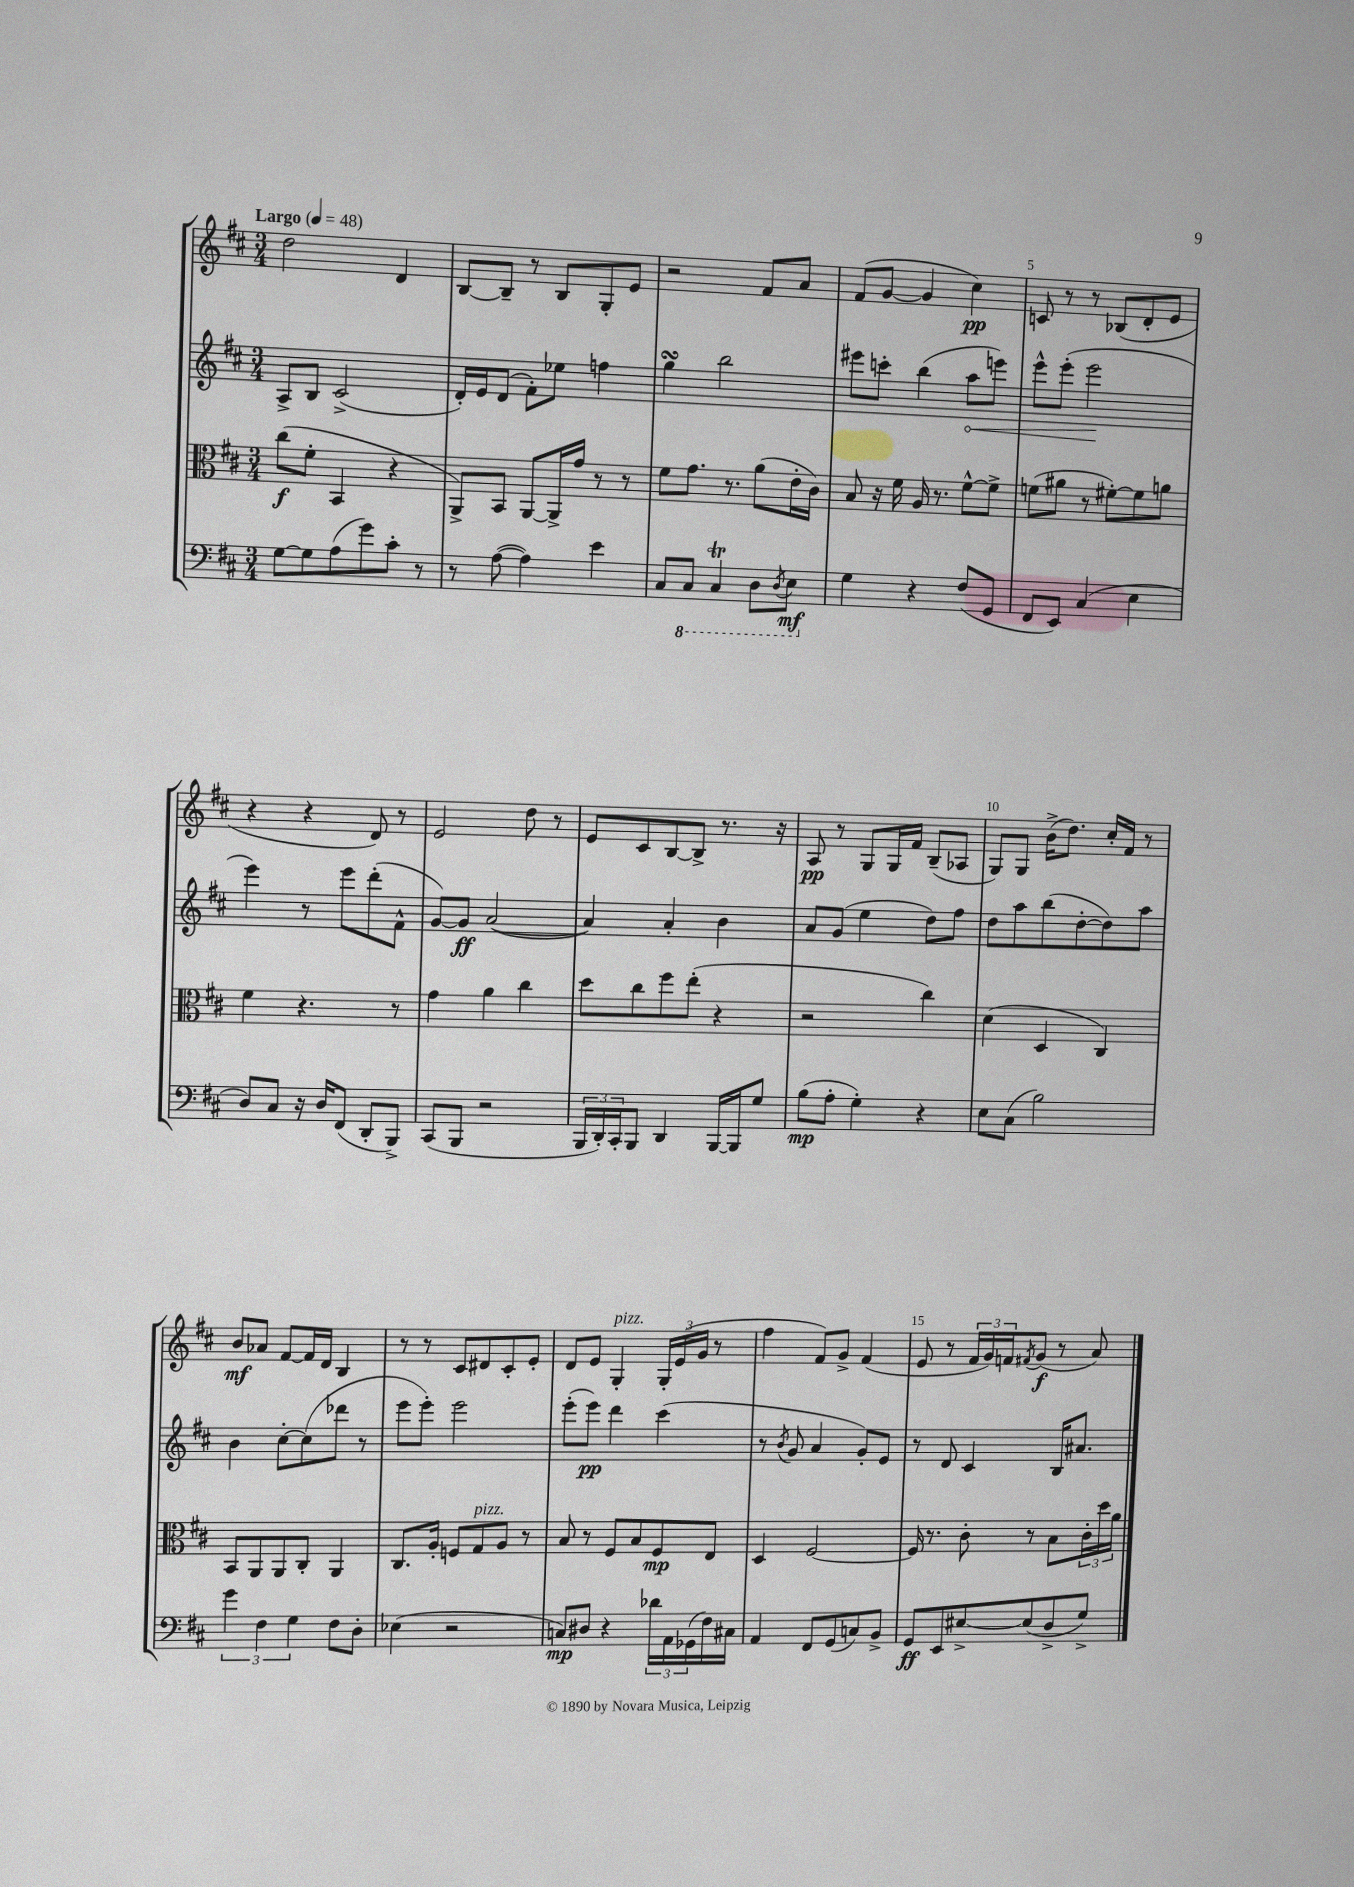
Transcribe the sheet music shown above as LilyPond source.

<<
\new StaffGroup <<
\new Staff = "s0" {
    \clef treble \key d \major \numericTimeSignature \time 3/4 \tempo "Largo" 4 = 48
    d''2 d'4 |
    b8~ b8-- r8 b8 g8-. e'8 |
    r2 fis'8 a'8 |
    fis'8( g'8~ g'4 cis''4\pp) |
    c'8 r8 r8 bes8( d'8-. e'8 |
    r4 r4 d'8) r8 |
    e'2 d''8 r8 |
    e'8 cis'8 b8~ b8-> r8. r16 |
    a8\pp r8 g8 g16 fis'16 b8--( aes8 |
    g8) g8 b'16->( d''8.) cis''16-. fis'16 r8 |
    b'8\mf aes'8 fis'8~ fis'16 d'16 b4 |
    r8 r8 cis'8 dis'8 cis'8-. e'8-. |
    d'8 e'8 g4-.^\markup { \italic "pizz." } \tuplet 3/2 { g16-. e'16( g'16 } r8 |
    fis''4 fis'8) g'8-> fis'4( |
    e'8 r8 \tuplet 3/2 { fis'16 g'16) f'16 } \acciaccatura { fis'8 } g'8\f( r8 a'8) \bar "|." |
}
\new Staff = "s1" {
    \clef treble \key d \major \numericTimeSignature \time 3/4
    a8-> b8 cis'2->( |
    d'16-.) e'16 d'8( fis'8-.) ees''8 f''4 |
    g''4\turn b''2 |
    eis'''8 c'''8-. b''4( \once \override Hairpin.circled-tip = ##t a''8\< e'''8) |
    e'''8-^ e'''8-.( e'''2\! |
    e'''4) r8 e'''8 d'''8-.( fis'8-^ |
    g'8~) g'8\ff a'2~( |
    a'4) a'4-. b'4 |
    a'8 g'8( e''4 d''8) fis''8 |
    d''8 a''8 b''8( d''8~-. d''8) a''8 |
    b'4 cis''8~-. cis''8( des'''8 r8 |
    e'''8 e'''8-.) e'''2 |
    e'''8-.( e'''8\pp) d'''4 cis'''4( |
    r8 \acciaccatura { b'8 } g'8 a'4 g'8-.) e'8 |
    r8 d'8 cis'4 b16 ais'8. \bar "|." |
}
\new Staff = "s2" {
    \clef alto \key d \major \numericTimeSignature \time 3/4
    cis''8\f( fis'8-. b,4 r4 |
    a,8->) b,8 a,8~ a,16-> g'16 r8 r8 |
    fis'8 g'8. r8. a'8( e'16-. cis'16) |
    b8 r16 fis'16 a16 r8. fis'8~-^ fis'8-> |
    f'8( ais'8 r8 fis'8~-.) fis'8 a'8 |
    fis'4 r4. r8 |
    g'4 a'4 cis''4 |
    d''8 cis''8 fis''8 e''8-.( r4 |
    r2 cis''4) |
    d'4( d4 cis4) |
    b,8 a,8 a,8 cis8-. a,4 |
    cis8. a16-. f8 g8^\markup { \italic "pizz." } a8 r8 |
    b8 r8 fis8 b8 fis8\mp e8 |
    d4 fis2~ |
    fis16 r8. cis'8-. r8 b8 \tuplet 3/2 { cis'16-. d''16 a'16 } \bar "|." |
}
\new Staff = "s3" {
    \clef bass \key d \major \numericTimeSignature \time 3/4
    g8~ g8 a8( g'8) cis'8-. r8 |
    r8 a8~( a4) e'4 |
    cis8 \ottava #-1 cis,8 cis,4\trill d,8 \acciaccatura { d,8 } e,8\mf \ottava #0 |
    g4 r4 fis8( g,8 |
    fis,8 e,8) cis4( e4 |
    d8) cis8 r16 d16 fis,8( d,8-. b,,8->) |
    cis,8( b,,8 r2 |
    \tuplet 3/2 { b,,16 d,16-.) cis,16-. } b,,8 d,4 b,,16~ b,,16 g8 |
    b8\mp( a8-. g4-.) r4 |
    e8 cis8( b2) |
    \tuplet 3/2 { g'4 fis4 g4 } fis8 d8-. |
    ees4( r2 |
    c8\mp) dis8 r4 \tuplet 3/2 { des'16 a,16 ges,16( } fis16) cis16 |
    a,4 fis,8 g,8( c8) b,8-> |
    g,8\ff e,8 eis8~-> eis8( d8-> g8->) \bar "|." |
}
>>
>>
\layout { \context { \Score \override BarNumber.break-visibility = ##(#f #t #t) barNumberVisibility = #(every-nth-bar-number-visible 5) } }
